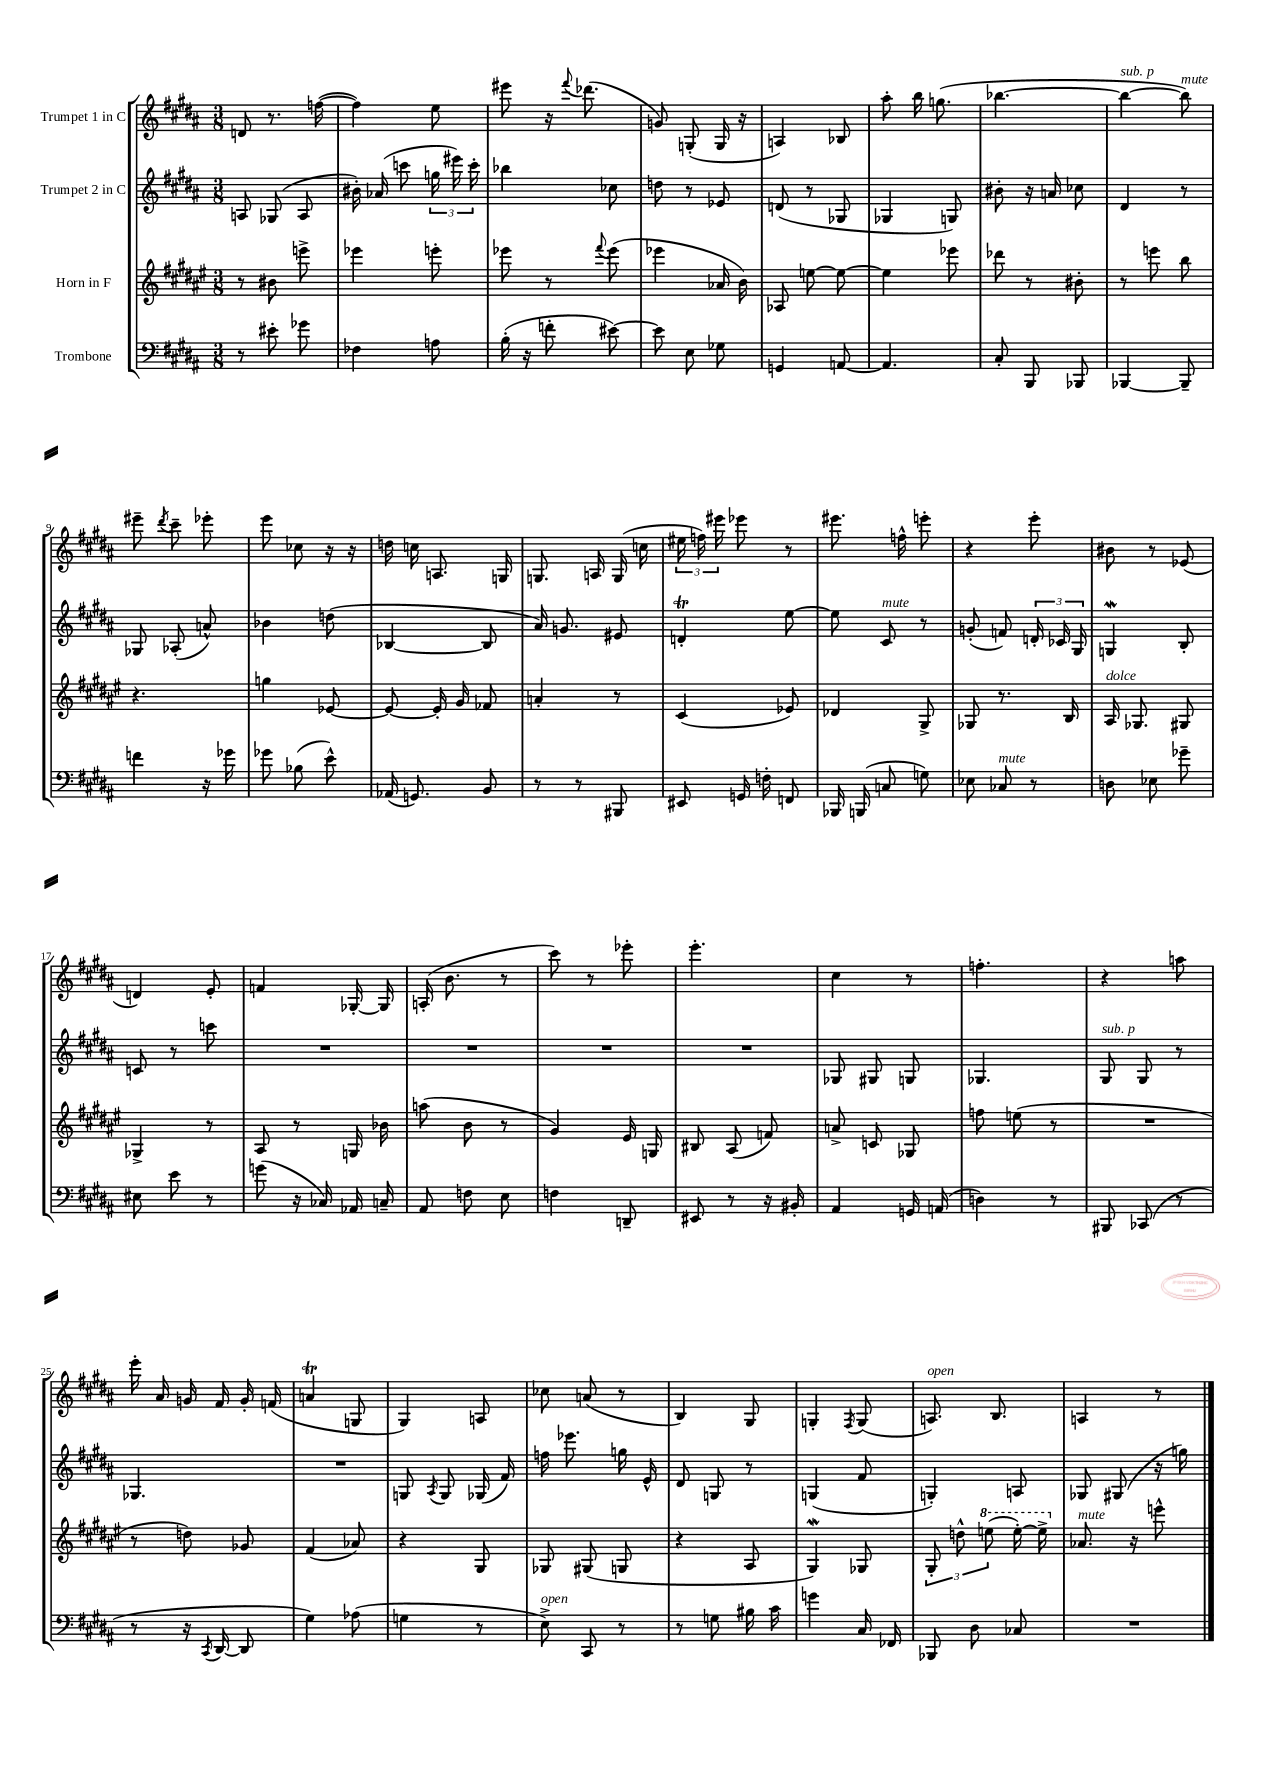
<<
\new StaffGroup <<
\new Staff = "s0" \with { instrumentName = "Trumpet 1 in C" } {
    \clef treble \key b \major \numericTimeSignature \time 3/8
    \autoBeamOff d'8 r8. f''16~( |
    f''4) e''8 |
    eis'''8 r16 \appoggiatura { fis'''8 } des'''8.( |
    g'8) g8-.( g16 r16 |
    a4) bes8 |
    ais''8-. b''16 g''8.( |
    bes''4.~ |
    bes''4~^\markup { \italic "sub. p" } bes''8^\markup { \italic "mute" }) |
    eis'''8-- \acciaccatura { dis'''8 } cis'''8-- ees'''8-. |
    e'''8 ces''8 r16 r16 |
    d''16 c''16 a8. g16 |
    g8. a16 g16( c''16 |
    \tuplet 3/2 { eis''16 f''16) eis'''16 } ees'''8 r8 |
    eis'''8. f''16-^ e'''8-. |
    r4 e'''8-. |
    bis'8 r8 ees'8( |
    d'4) e'8-. |
    f'4 ges16~-. ges16 |
    a16-.( b'8. r8 |
    cis'''8) r8 ees'''8-. |
    e'''4.-. |
    cis''4 r8 |
    f''4.-. |
    r4 a''8 |
    e'''16-. ais'16 g'16 fis'16 g'16-. f'16( |
    a'4\trill g8 |
    gis4) a8 |
    ces''8 a'8( r8 |
    b4) gis8 |
    g4-. \acciaccatura { fis8 } g8( |
    a8.^\markup { \italic "open" }) b8. |
    a4 r8 \bar "|." |
}
\new Staff = "s1" \with { instrumentName = "Trumpet 2 in C" } {
    \clef treble \key b \major \numericTimeSignature \time 3/8
    \autoBeamOff a8 ges8( a8 |
    bis'16-.) aes'16( c'''8 \tuplet 3/2 { g''16 eis'''16) c'''16-. } |
    bes''4 ces''8 |
    d''8 r8 ees'8 |
    d'8( r8 ges8 |
    ges4 g8) |
    bis'8-. r16 a'16 ces''8 |
    dis'4 r8 |
    ges8 aes8-.( a'8-^) |
    bes'4 d''8( |
    bes4~ bes8 |
    ais'16) g'8. eis'8 |
    d'4-.\trill e''8~ |
    e''8 cis'8^\markup { \italic "mute" } r8 |
    g'8-.( f'8) \tuplet 3/2 { d'16-. ces'16 gis16 } |
    g4\mordent b8-. |
    c'8 r8 c'''8 |
    R4. |
    R4. |
    R4. |
    R4. |
    ges8 gis8 g8 |
    ges4. |
    gis8^\markup { \italic "sub. p" } gis8 r8 |
    ges4. |
    R4. |
    g8 \acciaccatura { ais8 } g8 ges16( fis'16) |
    f''16 ees'''8. g''16 e'16-^ |
    dis'8 g8 r8 |
    g4( fis'8 |
    g4-.) a8 |
    ges8 gis8( r16 g''16) \bar "|." |
}
\new Staff = "s2" \with { instrumentName = "Horn in F" } {
    \clef treble \key fis \major \numericTimeSignature \time 3/8
    \autoBeamOff r8 bis'8 e'''8-> |
    ees'''4 e'''8-. |
    ees'''8 r8 \appoggiatura { fis'''8 } ees'''8( |
    ees'''4 aes'16 b'16) |
    aes8 e''8~ e''8~ |
    e''4 ees'''8 |
    des'''8 r8 bis'8-. |
    r8 e'''8 b''8 |
    r4. |
    g''4 ees'8~ |
    ees'8~ ees'16-. gis'16 fes'8 |
    a'4-. r8 |
    cis'4( ees'8) |
    des'4 gis8-> |
    ges8 r8. b16 |
    ais16^\markup { \italic "dolce" } ges8. gis8 |
    ges4-> r8 |
    ais8 r8 g16 bes'16 |
    a''8( b'8 r8 |
    gis'4) eis'16 g16 |
    bis8 ais8( f'8) |
    a'8-> c'8 ges8 |
    f''8 e''8( r8 |
    R4. |
    r8 d''8) ges'8 |
    fis'4( aes'8) |
    r4 gis8 |
    ges8 gis8( g8 |
    r4 ais8 |
    gis4\mordent) ges8 |
    \tuplet 3/2 { gis8-. d''8-^ \ottava #1 e'''8( } e'''16~-.) e'''16-> \ottava #0 |
    aes'8.^\markup { \italic "mute" } r16 e'''8-^ \bar "|." |
}
\new Staff = "s3" \with { instrumentName = "Trombone" } {
    \clef bass \key b \major \numericTimeSignature \time 3/8
    \autoBeamOff r8 eis'8-. ges'8 |
    fes4 a8 |
    b16-.( r16 f'8-. eis'8~) |
    eis'8 e8 ges8 |
    g,4 a,8~ |
    a,4. |
    cis8-. b,,8 bes,,8 |
    bes,,4~ bes,,8-- |
    f'4 r16 ges'16 |
    ges'8 bes8( e'8-^) |
    aes,16( g,8.) b,8 |
    r8 r8 bis,,8 |
    eis,8 g,16 f16-. f,8 |
    bes,,16 b,,16( c8 g8) |
    ees8 ces8^\markup { \italic "mute" } r8 |
    d8 ees8 ges'8-- |
    eis8 e'8 r8 |
    g'8( r16 ces16) aes,16 c16-- |
    ais,8 f8 e8 |
    f4 d,8-- |
    eis,8 r8 r16 bis,16-. |
    ais,4 g,16 a,16( |
    d4) r8 |
    bis,,8 ces,8( r8 |
    r8 r16 \acciaccatura { cis,8 } dis,16~ dis,8 |
    gis4) aes8( |
    g4 r8 |
    e8->^\markup { \italic "open" }) cis,8 r8 |
    r8 g8 bis16 cis'16 |
    g'4 cis16 fes,16 |
    bes,,8 dis8 ces8 |
    R4. \bar "|." |
}
>>
>>
